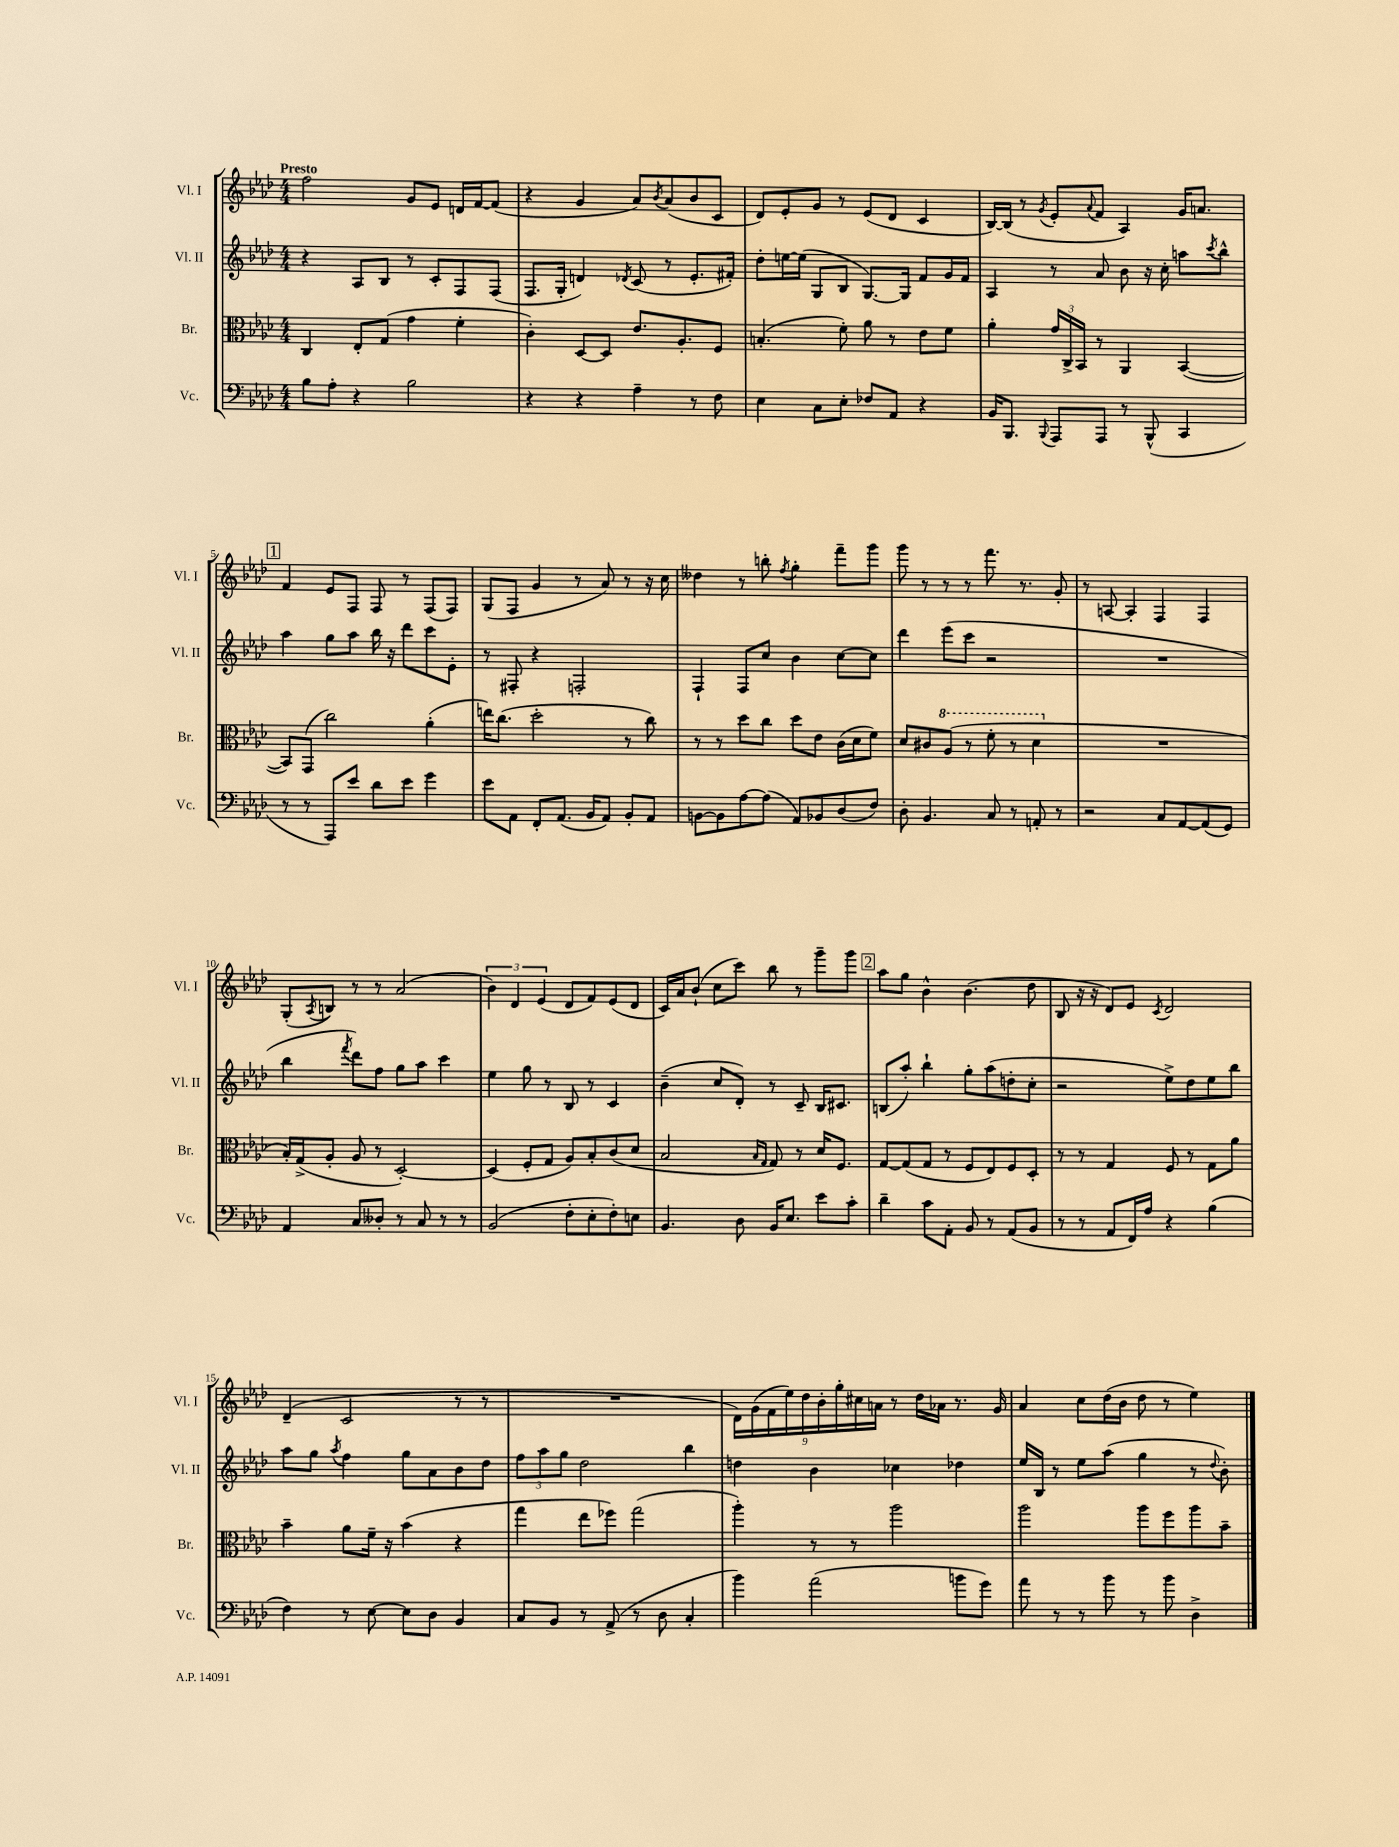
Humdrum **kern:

**kern	**kern	**kern	**kern
*staff4	*staff3	*staff2	*staff1
*clefF4	*clefC3	*clefG2	*clefG2
*k[b-e-a-d-]	*k[b-e-a-d-]	*k[b-e-a-d-]	*k[b-e-a-d-]
*M4/4	*M4/4	*M4/4	*M4/4
8B-	4C	4r	2ff
8A-'	.	.	.
4r	8E-'	8A-	.
.	(8G	8B-	.
2B-	4g	8r	8g
.	.	8c'	8e-
.	4f'	8F	16d
.	.	.	[16f
.	.	(8F	(8f]
=	=	=	=
4r	4c')	8.F	4r
.	.	16G'	.
4r	[8D-	4d)	4g
.	8D-]	.	.
.	.	8qd-	.
4A-~	8.e-	(8c	8a-)
.	.	.	8qb-
.	.	8r	(8a-
.	8.A-'	.	.
8r	.	8.e-'	8b-
8F	8F	.	8c
.	.	16f#')	.
=	=	=	=
4E-	(4.B'	8dd-'	8d-)
.	.	[16ee	8e-'
.	.	(16ee]	.
8C	.	8G	8g
8E-'	8f')	8B-	8r
8F-	8a-	[8.G)	(8e-
8AA-	8r	.	8d-
.	.	16G]	.
4r	8e-	8f	4c
.	8f	16g	.
.	.	16f	.
=	=	=	=
16BB-	4a-'	4A-	[16B-)
8.BBB-	.	.	(16B-]
.	.	.	8r
8qqBBB-	.	.	8qg
8AAA-	24g	8r	8e-'
.	24C^	.	.
.	24BB-	.	.
.	.	.	8qqa-
8AAA-	8r	8a-	8f
8r	4AA-	8b-	4A-)
(8BBB-^^	.	16r	.
.	.	16cc'	.
4CC	([4BB-	8aa	16g
.	.	.	8.a
.	.	8qccc	.
.	.	8bb-^^	.
=	=	=	=
8r	8BB-])	4aa-	4f
8r	(8GG	.	.
8AAA-)	2cc)	8gg	8e-
8e-	.	8aa-	8F
8d-	.	16bb-	8F
.	.	16r	.
8e-	.	8ddd-	8r
4g	(4a-'	8ccc	(8F
.	.	8e-'	8F)
=	=	=	=
8e-	16ee)	8r	(8G
.	(8.cc	.	.
8AA-	.	8F#'	8F
8FF'	2dd-'	4r	4g
(8.AA-	.	.	.
.	.	2F'	8r
16BB-	.	.	.
8AA-)	.	.	8a-)
8BB-'	8r	.	8r
8AA-	8cc)	.	16r
.	.	.	16cc
=	=	=	=
[8BB	8r	4F`	4dd--
8BB]	8r	.	.
[8A-	8dd-	8F	8r
(8A-]	8cc	8cc	8bb'
.	.	.	8qff
8AA-)	8dd-	4b-	4gg'
8BB-	8e-	.	.
(8D-	(16c	[8cc	8fff~
.	16d-	.	.
8F)	8f)	8cc]	8ggg
=	=	=	=
8D-'	8d-	4ddd-	8ggg
4.BB-	8c#	.	8r
.	(8a-	(8eee-	8r
.	8r	8ccc	8r
8C	8ff'	2r	8.fff
8r	8r	.	.
.	.	.	8.r
8AA'	4dd-	.	.
8r	.	.	8g'
=	=	=	=
2r	1r	1r	8r
.	.	.	[8A
.	.	.	4A']
8C	.	.	4F
[8AA-	.	.	.
(8AA-]	.	.	4F
8GG)	.	.	.
=	=	=	=
4AA-	16B-')	4bb-	(8G'
.	(16G^	.	.
.	.	.	8qA-
.	8A-'	.	8B)
.	.	8qfff	.
8C	8A-	8ddd-)	8r
8D--'	8r	8ff	8r
8r	[2D-')	8gg	(2a-
8C	.	8aa-	.
8r	.	4ccc	.
8r	.	.	.
=	=	=	=
(2BB-	(4D-]	4ee-	6b-)
.	.	.	6d-
.	8F'	8gg	.
.	.	.	(6e-
.	8G	8r	.
8F'	8A-)	8B-	8d-
8E-'	8B-'	8r	8f)
8F')	(8c	4c	(8e-
8E	8d-	.	8d-
=	=	=	=
4.BB-	2B-	(4b-~	16c)
.	.	.	16a-
.	.	.	(8b-`
.	.	8cc	8cc
8D-	.	8d-')	8ccc)
.	16qqB-	.	.
.	16qqG	.	.
16BB-	8G)	8r	8bb-
8.E-	.	.	.
.	8r	8c~	8r
8e-	16d-	16B-	8ggg~
.	8.F	8.c#	.
8c'	.	.	8ggg
=	=	=	=
4d-~	[8G	(8B	8aa-
.	(8G]	8aa-')	8gg
8c	8G	4bb-`	4b-^^
8AA-'	8r	.	.
8BB-	8F	8gg'	(4.b-
8r	8E-)	(8aa-	.
(8AA-	8F	8dd'	.
8BB-	8D-'	8cc'	8dd-
=	=	=	=
8r	8r	2r	8B-
8r	8r	.	16r
.	.	.	16r
8AA-	4G	.	8d-)
16FF)	.	.	8e-
16A-	.	.	.
.	.	.	8qc
4r	8F	8ee-^)	2d-
.	8r	8dd-	.
(4B-	8G	8ee-	.
.	8a-	8bb-	.
=	=	=	=
4F)	4b-~	8aa-	(4d-~
.	.	8gg	.
.	.	8qaa-	.
8r	8a-	4ff	2c
[8E-	16f~	.	.
.	16r	.	.
8E-]	(4b-	8gg	.
8D-	.	8a-	.
4BB-	4r	8b-	8r
.	.	8dd-	8r
=	=	=	=
8C	4gg	12ff	1r
.	.	12aa-	.
8BB-	.	.	.
.	.	12gg	.
8r	8ee-	2dd-	.
(8AA-^	8ff-)	.	.
8r	(2gg	.	.
8D-	.	.	.
4C'	.	4bb-	.
=	=	=	=
4b-)	4aa-')	4dd	18d-)
.	.	.	(18g
.	.	.	18f
.	.	.	18ee-)
.	.	.	18dd-
(2a-	8r	4b-	.
.	.	.	18b-'
.	.	.	18gg'
.	8r	.	.
.	.	.	18cc#
.	.	.	18a
.	2aa-	4cc-	8r
.	.	.	16dd-
.	.	.	16a-
8b	.	4dd-	8.r
8g)	.	.	.
.	.	.	16g
=	=	=	=
8a-	2aa-	16ee-	4a-
.	.	16B-	.
8r	.	8r	.
8r	.	8ee-	8cc
8b-	.	(8aa-	(16dd-
.	.	.	16b-
8r	8aa-	4gg	8dd-
8b-	8ff	.	8r
4D-^	8aa-	8r	4ee-)
.	.	8qqdd-	.
.	8b-~	8b-')	.
==	==	==	==
*-	*-	*-	*-
